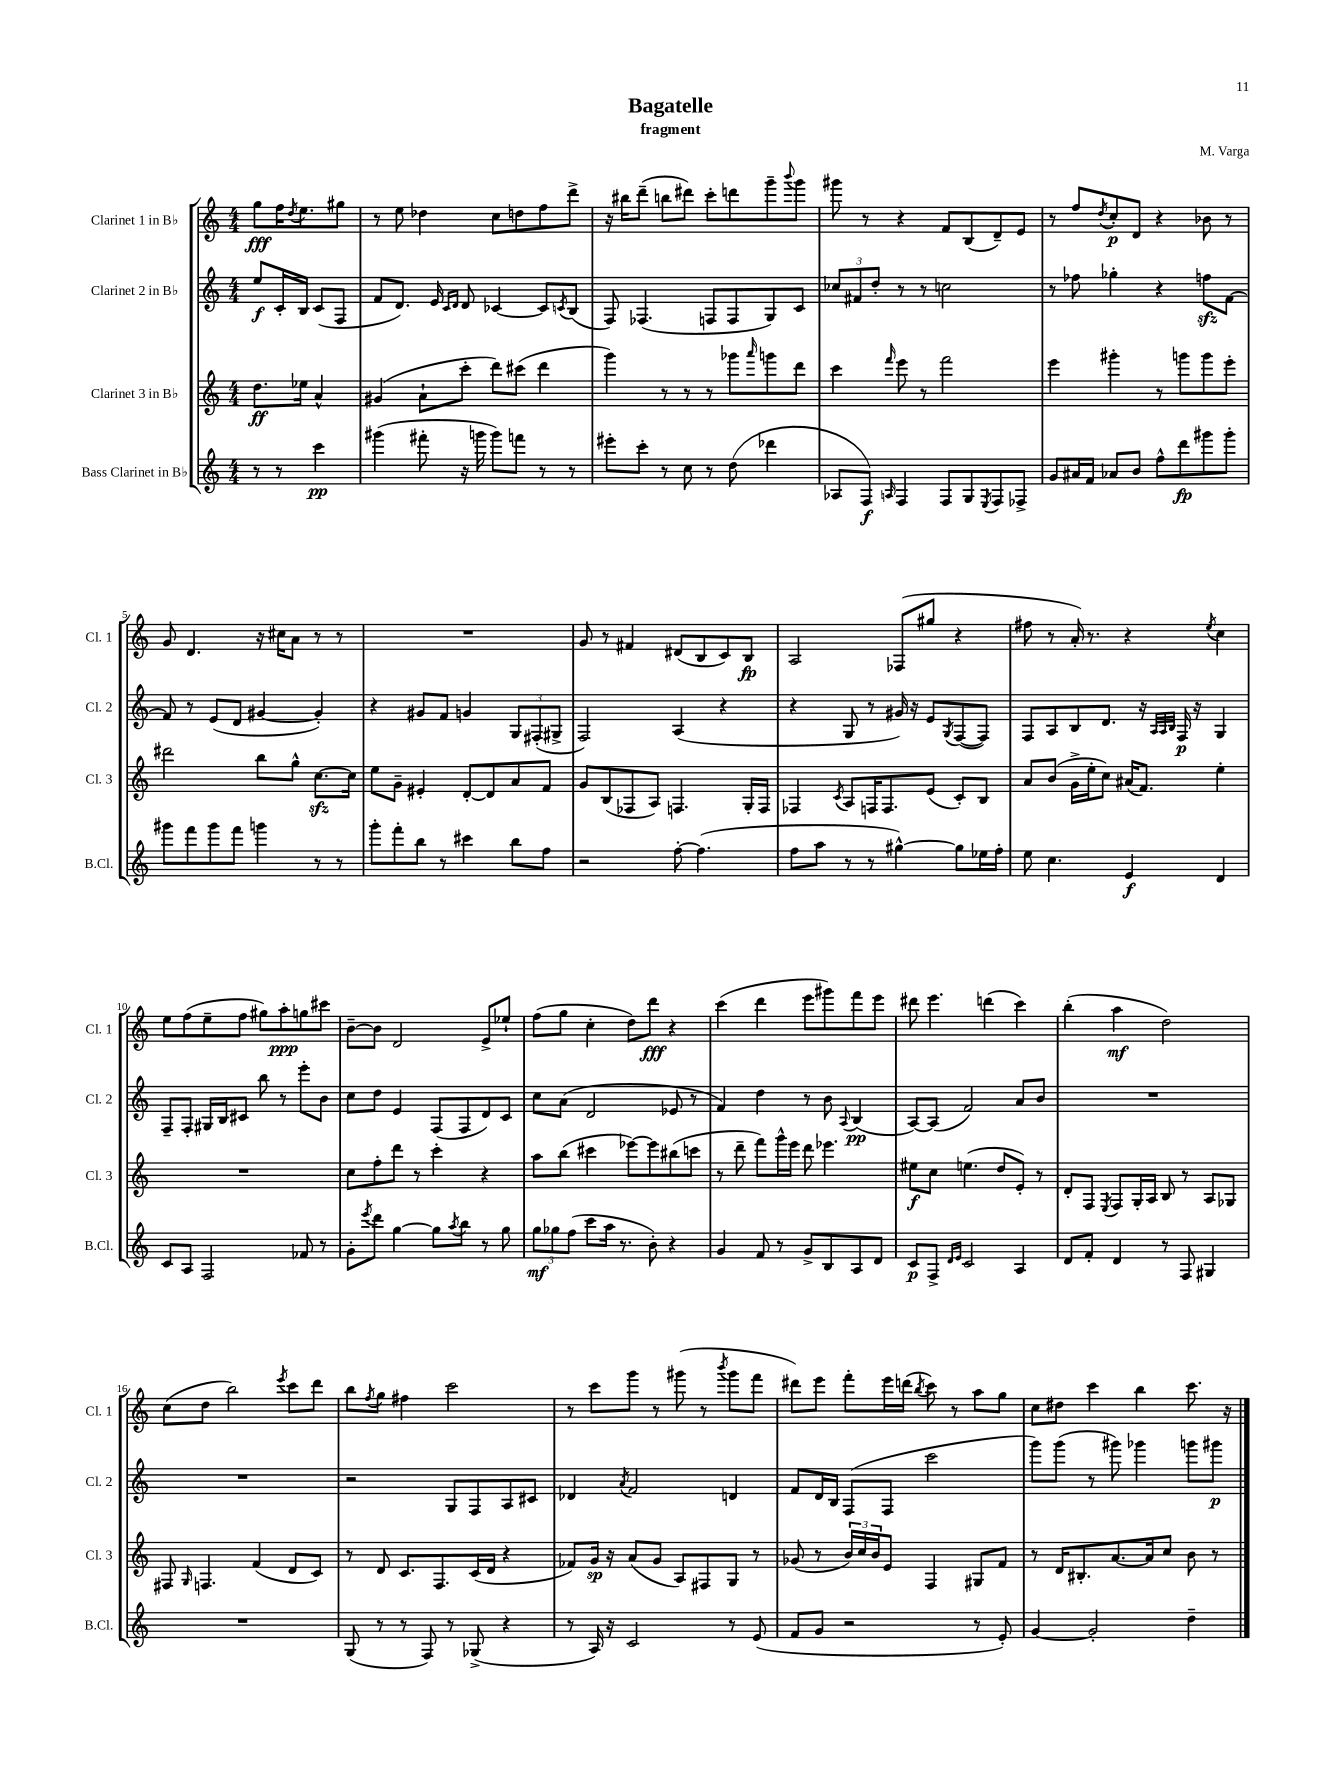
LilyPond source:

\header { title = "Bagatelle" composer = "M. Varga" subtitle = "fragment" }
<<
\new StaffGroup <<
\new Staff = "s0" \with { instrumentName = "Clarinet 1 in Bb" shortInstrumentName = "Cl. 1" } {
    \clef treble \key c \major \numericTimeSignature \time 4/4 \partial 2
    g''8\fff f''16 \acciaccatura { d''8 } e''8. gis''8 |
    r8 e''8 des''4 c''8 d''8 f''8 d'''8-> |
    r16 bis''16 d'''8--( b''8 dis'''8) c'''8-. d'''8 g'''8-- \appoggiatura { b'''8 } g'''8 |
    gis'''8 r8 r4 f'8 b8( d'8--) e'8 |
    r8 f''8 \acciaccatura { d''8 } c''8-.\p d'8 r4 bes'8 r8 |
    g'8 d'4. r16 cis''16 a'8 r8 r8 |
    R1 |
    g'8 r8 fis'4 dis'8( b8 c'8) b8\fp |
    a2 fes8( gis''8 r4 |
    fis''8 r8 a'16-.) r8. r4 \acciaccatura { e''8 } c''4 |
    e''8 f''8( e''8-- f''8 gis''8) a''8-.\ppp g''8 cis'''8 |
    b'8~-- b'8 d'2 e'8-> ees''8-! |
    f''8( g''8 c''4-. d''8) d'''8\fff r4 |
    c'''4( d'''4 e'''8 gis'''8) f'''8 e'''8 |
    dis'''8 e'''4. d'''4( c'''4) |
    b''4-.( a''4\mf d''2) |
    c''8( d''8 b''2) \acciaccatura { e'''8 } c'''8 d'''8 |
    b''8 \acciaccatura { f''8 } g''8 fis''4 c'''2 |
    r8 c'''8 g'''8 r8 gis'''8( r8 \acciaccatura { b'''8 } gis'''8 f'''8 |
    dis'''8) e'''8 f'''8-. e'''16 d'''16( \acciaccatura { b''8 } c'''8) r8 a''8 g''8 |
    c''8 dis''8 c'''4 b''4 c'''8. r16 \bar "|." |
}
\new Staff = "s1" \with { instrumentName = "Clarinet 2 in Bb" shortInstrumentName = "Cl. 2" } {
    \clef treble \key c \major \numericTimeSignature \time 4/4 \partial 2
    e''8\f c'16-. b16 c'8( f8 |
    f'8 d'8.) e'16 \grace { c'16 d'16 } d'8 ces'4~ ces'8 \acciaccatura { c'8 } b8( |
    f8) fes4.( f8 f8 g8) c'8 |
    \tuplet 3/2 { ces''8 fis'8 d''8-. } r8 r8 c''2 |
    r8 fes''8 ges''4-. r4 f''8\sfz f'8~ |
    f'8 r8 e'8( d'8 gis'4~ gis'4-.) |
    r4 gis'8 f'8 g'4 \tuplet 3/2 { g8 fis8-.( gis8-> } |
    f2) a4( r4 |
    r4 g8 r8 gis'16) r16 e'8 \acciaccatura { g8 } f8~( f8) |
    f8 a8 b8 d'8. r16 \grace { a32 a32 b32 } f16\p r16 g4 |
    f8-- f8-. gis16 b16 cis'8 b''8 r8 e'''8-. b'8 |
    c''8 d''8 e'4 f8( f8 d'8) c'8 |
    c''8 a'8( d'2 ees'8 r8 |
    f'4) d''4 r8 b'8 \appoggiatura { a8 } b4\pp( |
    a8~) a8( f'2) a'8 b'8 |
    R1 |
    R1 |
    r2 g8 f8 a8 cis'8 |
    des'4 \acciaccatura { a'8 } f'2 d'4 |
    f'8 d'16 b16 f8( f8 c'''2 |
    g'''8) g'''8( r8 gis'''8) ges'''4 g'''8 gis'''8\p \bar "|." |
}
\new Staff = "s2" \with { instrumentName = "Clarinet 3 in Bb" shortInstrumentName = "Cl. 3" } {
    \clef treble \key c \major \numericTimeSignature \time 4/4 \partial 2
    d''8.\ff ees''16 a'4-^ |
    gis'4( a'8-! c'''8-. d'''8) cis'''8( d'''4 |
    g'''4) r8 r8 r8 ges'''8 \grace { a'''16 } g'''8 d'''8 |
    c'''4 \grace { f'''16 } e'''8 r8 f'''2 |
    e'''4 gis'''4-. r8 g'''8 g'''8 e'''8-. |
    dis'''2 b''8 g''8-^ c''8.~\sfz c''16 |
    e''8 g'8-- eis'4-. d'8~-. d'8 a'8 f'8 |
    g'8 b8( fes8 a8) f4. g16-. f16 |
    fes4 \acciaccatura { c'8 } a8 f16 f8. e'8( c'8-.) b8 |
    a'8 b'8( g'16-> e''16-. c''8) ais'16( f'8.) e''4-. |
    R1 |
    c''8 f''8-. d'''8 r8 c'''4-. r4 |
    a''8 b''8( cis'''4 ees'''8~) ees'''8 bis''8( c'''8 |
    r8 d'''8-- f'''8) g'''16-^ e'''16 d'''8 ees'''4. |
    eis''8\f c''8 e''4.( d''8 e'8-.) r8 |
    d'8-. f8 \acciaccatura { e8 } f8 g16-. a16 b8 r8 a8 ges8 |
    fis8 \grace { g16 } f4. f'4( d'8 c'8) |
    r8 d'8 c'8. f8. c'16( d'16 r4 |
    fes'8) g'16\sp r16 a'8( g'8 a8) fis8 g8 r8 |
    ges'8( r8 \tuplet 3/2 { b'16) c''16 b'16 } e'8 f4 gis8 f'8 |
    r8 d'16 bis8.-. a'8.~ a'16 c''8 b'8 r8 \bar "|." |
}
\new Staff = "s3" \with { instrumentName = "Bass Clarinet in Bb" shortInstrumentName = "B.Cl." } {
    \clef treble \key c \major \numericTimeSignature \time 4/4 \partial 2
    r8 r8 c'''4\pp |
    gis'''4( fis'''8-. r16 g'''16 g'''8) f'''8 r8 r8 |
    eis'''8-. c'''8-. r8 c''8 r8 d''8( des'''4 |
    aes8 f8\f) \grace { a16 } f4 f8 g8 \acciaccatura { e8 } f8 fes8-> |
    g'8 ais'16 f'16 aes'8 b'8 f''8-^ d'''8\fp gis'''8 gis'''8-. |
    gis'''8 f'''8 gis'''8 f'''8 g'''4 r8 r8 |
    g'''8-. f'''8-. b''8 r8 cis'''4 b''8 f''8 |
    r2 f''8~-. f''4.( |
    f''8 a''8 r8 r8 gis''4~-^) gis''8 ees''16 f''16-. |
    e''8 c''4. e'4\f d'4 |
    c'8 a8 f2 fes'8 r8 |
    g'8-. \acciaccatura { e'''8 } d'''8 g''4~ g''8 \acciaccatura { a''8 } b''8 r8 g''8 |
    \tuplet 3/2 { g''8\mf ges''8 f''8( } c'''8 a''16 r8. b'8-.) r4 |
    g'4 f'8 r8 g'8-> b8 a8 d'8 |
    c'8\p f8-> \grace { d'16 e'16 } c'2 a4 |
    d'8 f'8-. d'4 r8 f8 gis4 |
    R1 |
    g8( r8 r8 f8) r8 ges8->( r4 |
    r8 a16) r16 c'2 r8 e'8( |
    f'8 g'8 r2 r8 e'8-.) |
    g'4~ g'2-. d''4-- \bar "|." |
}
>>
>>
